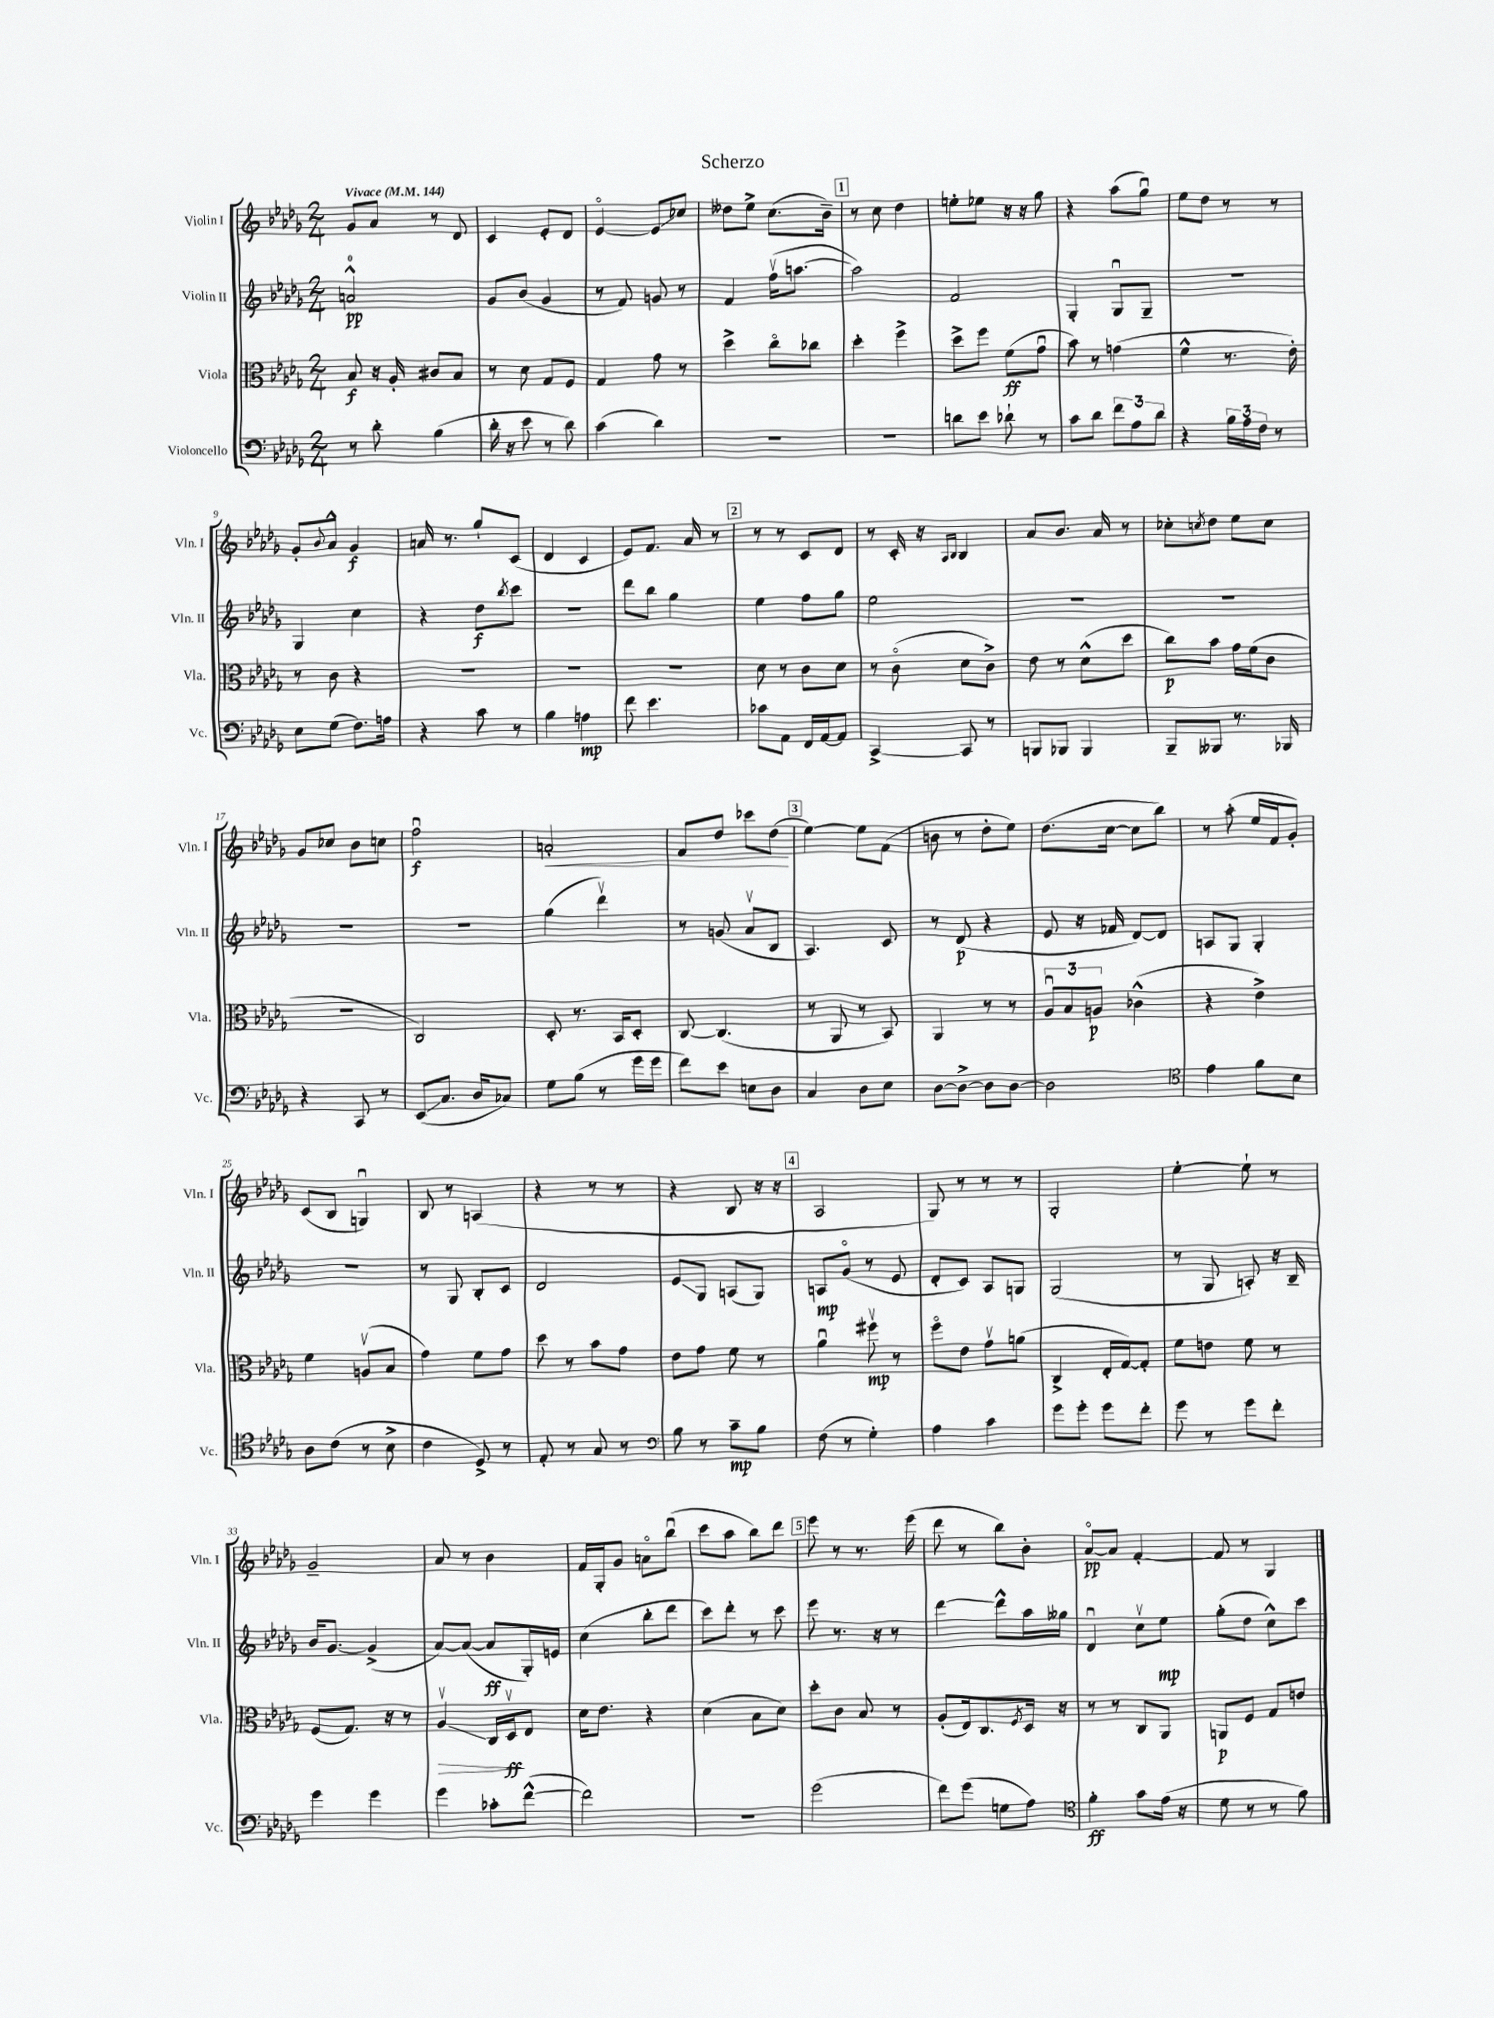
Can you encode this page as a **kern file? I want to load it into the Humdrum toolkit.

**kern	**kern	**kern	**kern
*staff4	*staff3	*staff2	*staff1
*clefF4	*clefC3	*clefG2	*clefG2
*k[b-e-a-d-g-]	*k[b-e-a-d-g-]	*k[b-e-a-d-g-]	*k[b-e-a-d-g-]
*M2/4	*M2/4	*M2/4	*M2/4
*MM144	*MM144	*MM144	*MM144
8r	8B-/	2a^^/	8g-/L
8d-'\	16r	.	8a-/J
.	16A-'/	.	.
(4B-\	8c#/L	.	8r
.	8B-/J	.	8d-/
=	=	=	=
16d-'\	8r	8g-/L	4c/
16r	.	.	.
8e-\	8d-\	(8b-/J	.
8r	8G-/L	4g-/	8e-'/L
8d-\)	8F/J	.	8d-/J
=	=	=	=
(4c\	4G-/	8r	[4e-o/
.	.	8f/)	.
4d-\)	8g-\	8g/	8e-/]L
.	8r	8r	8cc-/J
=	=	=	=
2r	4dd-^\	4f/	8dd--\L
.	.	.	8ee-^\J
.	8cco\L	(16ffv\LK	(8.cc\L
.	.	[8.aa\J	.
.	8cc-\J	.	.
.	.	.	16b-~\Jk)
=	=	=	=
2r	4dd-'\	2aa\])	8r
.	.	.	8cc\
.	4ff^\	.	4dd-\
=	=	=	=
8d\L	8dd-^\L	2f/	8ee'\L
8e-\J	8ff\J	.	8ee-\J
8d-`\	(8f\L	.	16r
.	.	.	16r
8r	8g-u\J	.	8gg-\
=	=	=	=
8c\L	8b-\)	4G-'/	4r
8d-\J	8r	.	.
12f\L	(4g\	8G-u/L	(8aa-\L
12A-\	.	.	.
.	.	8G-~/J	8gg-u\J)
12d-\J	.	.	.
=	=	=	=
4r	4f^^\	2r	8ee-\L
.	.	.	8dd-\J
24B-\LL	8.r	.	8r
24A-\	.	.	.
24F\JJ	.	.	.
8r	.	.	8r
.	16e-'\)	.	.
=	=	=	=
8E-\L	8r	4G-/	8g-'/L
.	.	.	8qqb-/
(8G-\J	8c\	.	8a-^^/J
8.F\L)	4r	4cc\	4g-/
16A\Jk	.	.	.
=	=	=	=
4r	2r	4r	16a/
.	.	.	8.r
8c\	.	8dd-\L	8gg-`/L
.	.	8qbb-/	.
8r	.	8ccc\J	(8c/J
=	=	=	=
4B-\	2r	2r	4d-/
4A\	.	.	4c/
=	=	=	=
8f\	2r	8ddd-\L	8e-/L)
4.e-\	.	8bb-\J	8.f/J
.	.	4gg-\	.
.	.	.	16a-/
.	.	.	8r
=	=	=	=
8c-\L	8d-\	4ee-\	8r
8AA-\J	8r	.	8r
16FF/LL	8c\L	8ff\L	8c/L
[16AA-/J	.	.	.
8AA-/]J	8d-\J	8gg-\J	8d-/J
=	=	=	=
[4CC^/	8r	2ee-\	8r
.	(8co\	.	16c'/
.	.	.	16r
.	.	.	16qqA-/LL
.	.	.	16qqB-/JJ
8CC/]	8d-\L	.	4B-/
8r	8c^\J)	.	.
=	=	=	=
8BBB/L	8e-\	2r	8a-/L
8BBB-/J	8r	.	8.b-/J
4BBB-/	(8d-^^\L	.	.
.	.	.	16a-/
.	8dd-\J	.	8r
=	=	=	=
8BBB-~/L	8cc\L)	2r	8cc-'\L
.	.	.	8qcc/
8BBB--/J	8b-\J	.	8dd-\J
8.r	16g-\LL	.	8ee-\L
.	(16f\J	.	.
.	8c\J	.	8cc\J
16BBB-/	.	.	.
=	=	=	=
4r	2r	2r	8g-/L
.	.	.	8cc-/J
8CC/	.	.	8b-\L
8r	.	.	8cc\J
=	=	=	=
(8EE-/L	2C/)	2r	2ffu\
8.C/J	.	.	.
16D-/LK	.	.	.
8C-/J)	.	.	.
=	=	=	=
8G-\L	8D-'/	(4gg-\	2a'/
(8B-\J	8.r	.	.
8r	.	4ddd-v\)	.
.	16BB-/LK	.	.
16g-\LL	8D-'/J	.	.
16g-\JJ	.	.	.
=	=	=	=
8f\L)	[8C/	8r	8f/L
8e-\J	(4.C/]	(8g/	8dd-/J
8E\L	.	8a-v/L	8ccc-\L
8D-\J	.	8B-/J	(8dd-\J
=	=	=	=
4C/	8r	4.A-/)	[4ee-\)
.	8AA-/	.	.
8D-\L	8r	.	8ee-\]L
8E-\J	8BB-/)	8c/	(8f\J
=	=	=	=
[8D-\L	4AA-/	8r	8b\
8D-^\_J	.	(8d-/	8r
8D-\]L	8r	4r	8dd-'\L
[8D-\J	8r	.	8ee-\J)
=	=	=	=
2D-\]	12A-u/L	8e-/	(8.dd-\L
.	12B-/	.	.
.	.	16r	.
.	12A/J	.	.
.	.	16f-/	[16cc\Jk
.	(4c-^^\	[8d-/L)	8cc\]L
.	.	8d-/]J	8bb-\J)
=	=	=	=
*clefC4	*	*	*
4e-\	4r	8A/L	8r
.	.	8G-/J	(8aa-'\
8f\L	4e-^\)	4G-'/	16ee-/LL
.	.	.	16f/J
8B-\J	.	.	8g-'/J)
=	=	=	=
8A-\L	4f\	2r	(8c/L
(8c\J	.	.	8B-/J
8r	(8Av/L	.	4Gu/)
8B-^\	8B-/J	.	.
=	=	=	=
4c\	4g-\)	8r	8B-/
.	.	8G-/	8r
8D-^/)	8f\L	8B-'/L	(4A/
8r	8g-\J	8c/J	.
=	=	=	=
8E-'/	8dd-\	2d-/	4r
8r	8r	.	.
8G-/	8b-\L	.	8r
8r	8g-\J	.	8r
=	=	=	=
*clefF4	*	*	*
8B-\	8e-\L	8e-/L	4r
8r	8g-\J	8G-/J	.
8c~\L	8f\	(8A/L	8B-/
8B-\J	8r	8G-/J)	16r
.	.	.	16r
=	=	=	=
(8F\	4a-u\	8A/L	2A-/
8r	.	(8g-o/J	.
4G-'\)	8ff#v\	8r	.
.	8r	8e-/	.
=	=	=	=
4A-\	8ffo\L	8d-'/L	8G-/)
.	8e-\J	8c/J)	8r
4c\	8g-v\L	8A-/L	8r
.	(8a\J	8G/J	8r
=	=	=	=
8g-\L	4C^/	(2G-/	2G-'/
8g-'\J	.	.	.
8g-\L	16E-'/LL	.	.
.	[16G-/J)	.	.
8f'\J	8G-'/]J	.	.
=	=	=	=
8g-\	8f\L	8r	[4ee-'\
8r	8e\J	8G-/	.
8g-\L	8f\	8A'/)	8ee-`\]
8f'\J	8r	16r	8r
.	.	16B-~/	.
=	=	=	=
4g-\	(8F/L	16b-/LK	2g-~/
.	.	[8.g-/J	.
.	8.G-/J)	.	.
4g-\	.	(4g-^/]	.
.	16r	.	.
.	8r	.	.
=	=	=	=
4g-\	4A-v/	[8a-/L)	8a-/
.	.	(8a-/_J	8r
8c-'\L	16C/LL	8a-/]L	4b-\
.	16D-v/J	.	.
([8f^^\J	8E-/J	16G-'/L)	.
.	.	16e/JJ	.
=	=	=	=
2f\])	16d-\LK	(4cc\	16f/LL
.	8.e-\J	.	16G-'/J
.	.	.	8g-/J
.	4r	8bb-'\L	8ao\L
.	.	8ddd-\J	(8bb-u\J
=	=	=	=
2r	(4d-\	8ccc\L)	8ccc\L
.	.	8ddd-'\J	8aa-\J
.	8B-\L	8r	8bb-\L)
.	8d-\J)	8ccc\	8ddd-\J
=	=	=	=
(2g-\	8dd-'\L	8eee-\	8eee-\
.	8c\J	8.r	8r
.	8B-/	.	8.r
.	.	16r	.
.	8r	8r	.
.	.	.	(16eee-\
=	=	=	=
8f\L)	(8A-'/L	[4ddd-\	8ddd-\
(8g-\J	16E-/k)	.	8r
.	8.C/	.	.
8G\L	.	8ddd-^^\]L	8bb-\L)
.	8qF/	.	.
8A-\J)	16D-/Jk	16aa-\L	8b-'\J
.	16r	16gg--\JJ	.
=	=	=	=
*clefC4	*	*	*
4f'\	8r	4d-u/	[8a-o/L
.	8r	.	8a-/]J
8g-\L	8C/L	8ccv\L	[4f'/
(16e-\Jk	8AA-/J	8ee-\J	.
16r	.	.	.
=	=	=	=
8d-\	8AA/L	(8gg-'\L	8f/]
8r	8F/J	8dd-\J	8r
8r	8G-/L	8cc^^\L)	4G-/
8f\)	8e/J	8ccc\J	.
==	==	==	==
*-	*-	*-	*-
